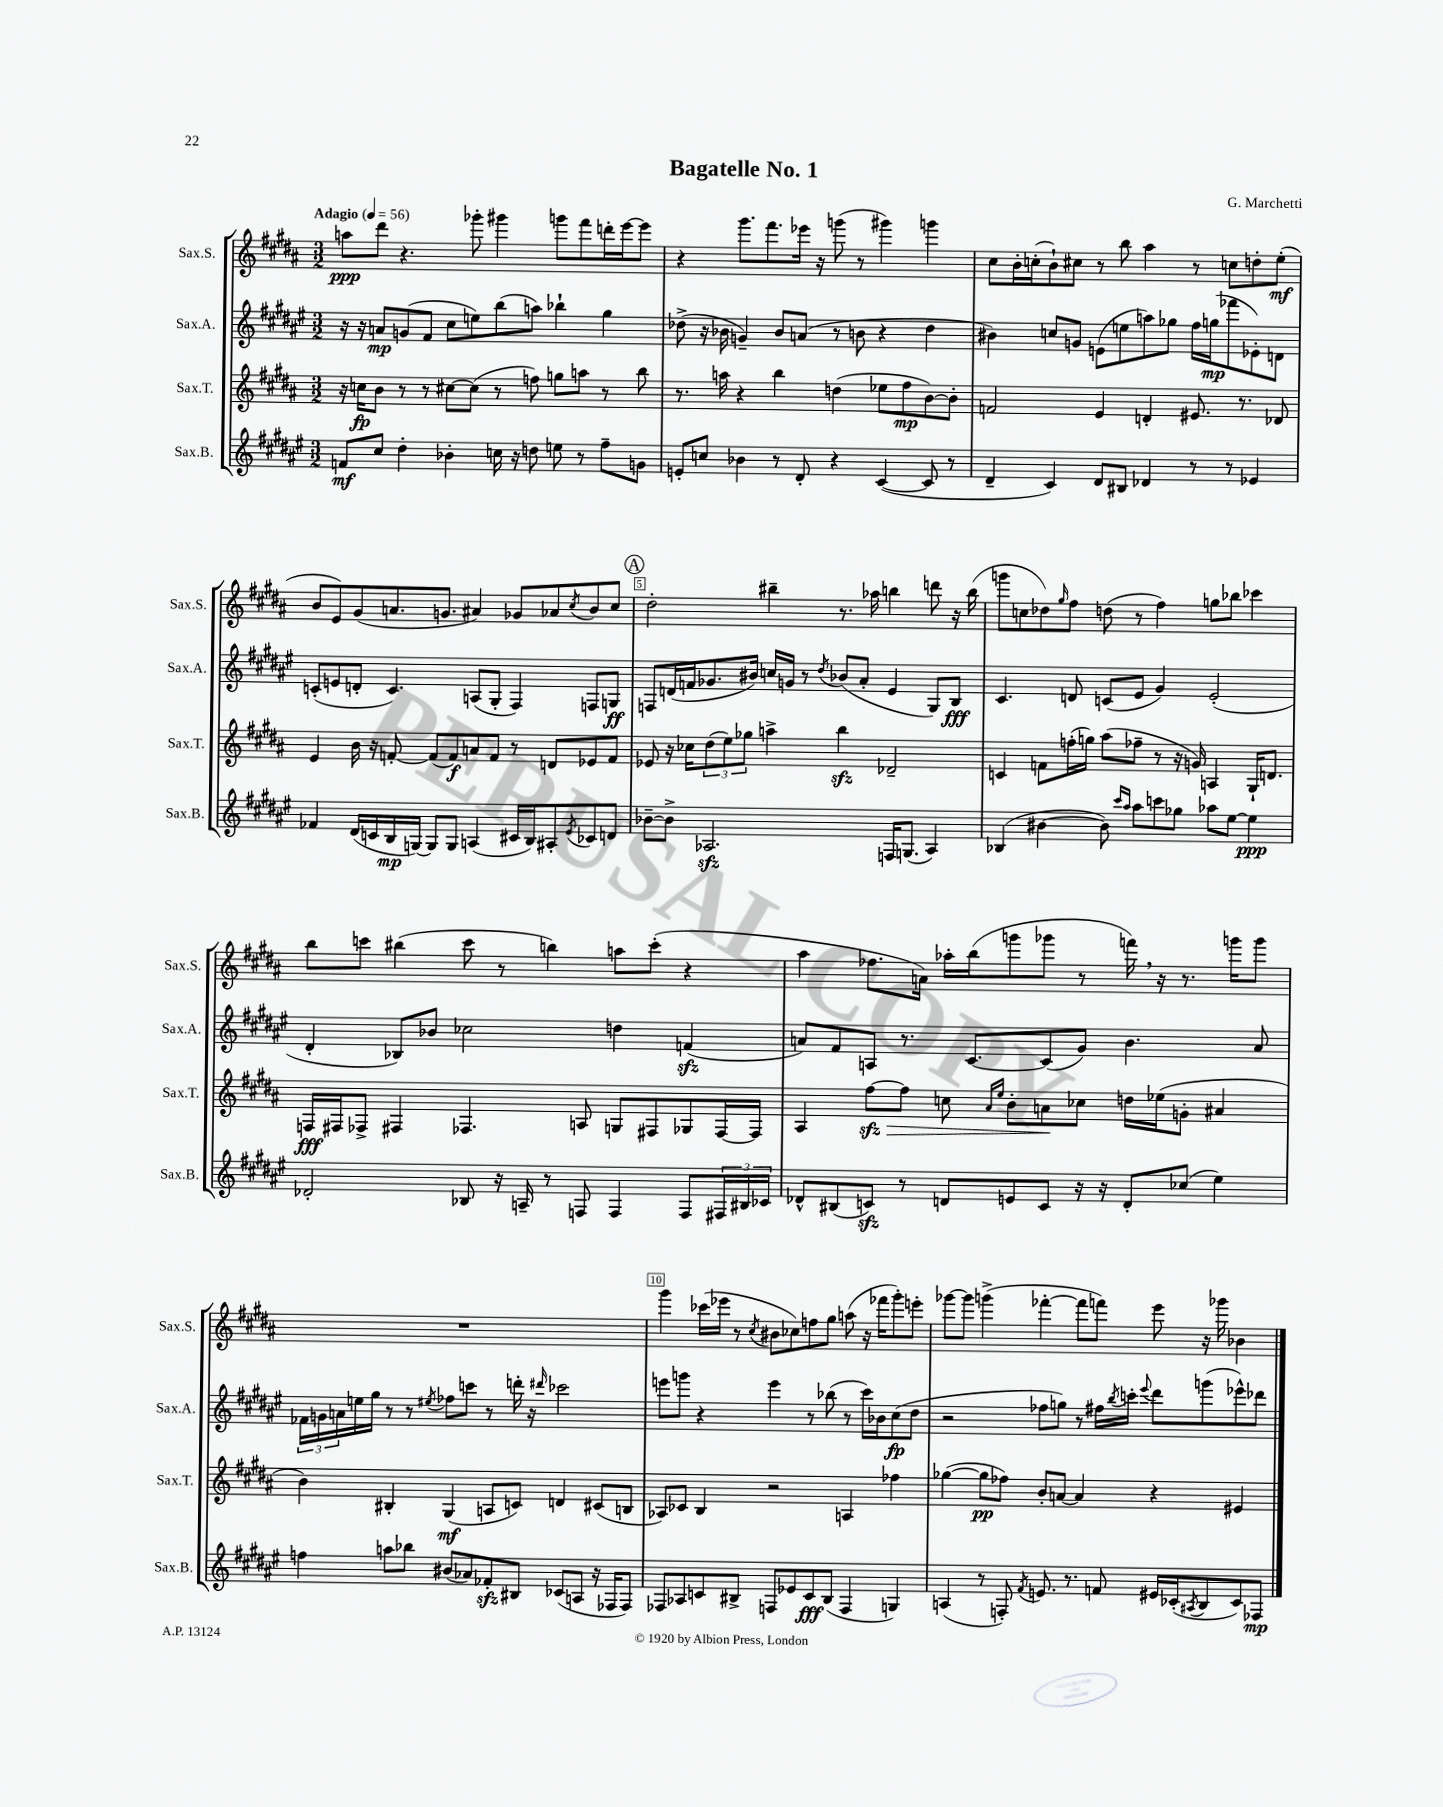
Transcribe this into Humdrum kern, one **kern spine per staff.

**kern	**kern	**kern	**kern
*staff4	*staff3	*staff2	*staff1
*clefG2	*clefG2	*clefG2	*clefG2
*k[f#c#g#d#a#e#]	*k[f#c#g#d#a#]	*k[f#c#g#d#a#e#]	*k[f#c#g#d#a#]
*M3/2	*M3/2	*M3/2	*M3/2
*MM56	*MM56	*MM56	*MM56
8f	16r	16r	8aa
.	16cc	16r	.
8cc#	8b	8a	8ddd#
4dd#'	8r	(8g	4.r
.	8r	8f#	.
4b-'	[8cc#	8cc#	.
.	(8cc#]	8ee)	8ggg-'
16cc	8r	(8bb	4ggg#
16r	.	.	.
8dd	8ff)	8aa)	.
8ee	8gg	4bb-`	8ggg
8r	8aa	.	8fff#
8ff#~	8r	4gg#	16ddd'
.	.	.	[16eee
8g	8bb	.	8eee]
=	=	=	=
8e'	8.r	(8dd-^	4r
8cc	.	16r	.
.	16aa	16b-	.
4b-	4r	4g~)	8.ggg#
.	.	.	8.fff#
8r	4bb	8b-	.
8d#'	.	(8a	16eee-
.	.	.	16r
4r	(4dd	8r	(8ggg
.	.	8b	8r
([4c#	8ee-	4r	4ggg#)
.	8ff#	.	.
8c#]	[8b)	4dd-	4ggg
8r	8b']	.	.
=	=	=	=
4d#~	2f	4b#)	8cc#
.	.	.	16b'
.	.	.	(16cc'
4c#)	.	8cc	8b`)
.	.	8g	8cc#
8d#	4e	(8e	8r
8B#	.	8ee	8bb
4d-	4d'	8aa)	4aa#
.	.	8gg-	.
8r	8.e#	16ff#	8r
.	.	(16gg	.
8r	.	8fff-	8cc
.	8.r	.	.
4e-	.	8e-')	8dd'
.	8d-	8d	(8ee'
=	=	=	=
4f-	4e	(8c'	8b
.	.	8e	8e)
(16d#	16b	8d'	(8g#
16c	16r	.	.
16B	[8f'	4.c)	8.a
[16G)	.	.	.
8G]	(8f]	.	.
.	.	.	8.g
8G	8f)	.	.
(4A	8a	(8A	4a#)
.	8f	8G#'	.
16c#	8r	4F#)	8g-
16B)	.	.	.
8A#'	8d	.	8a-
8qe#	.	.	8qcc#
8c-	8e-	8F	8b
8d	8f	8G	8cc#
=	=	=	=
[8b-~	8e-	8F	2dd#'
8b-^]	16r	(16d	.
.	16cc-	16f	.
2.A-	(12dd#	8.g-	.
.	12ee)	.	.
.	12gg-	.	.
.	.	16b#)	.
.	4aa^	16cc	4bb#~
.	.	16g	.
.	.	8r	.
.	.	8qdd#	.
.	4bb	(8b-	8.r
.	.	8a#'	.
.	.	.	16aa-
16F	2d-~	4e#	4bb
(8.G	.	.	.
4A-)	.	8G#)	8ddd
.	.	8B	16r
.	.	.	(16bb
=	=	=	=
(4B-	4c	4.c#	8ggg
.	.	.	8cc
[4b#	8f	.	8dd-)
.	.	.	16qqgg#
.	(16ff'	8d	8ff#
.	16gg)	.	.
8b#])	(8aa#	(8c	(8dd
16qqccc#	.	.	.
16qqaa#	.	.	.
8aa#	8ff-~	8e#	8r
8ccc	8r	4g#)	4ff#)
8gg-	16r	.	.
.	16g)	.	.
8aa-	4A	(2e#'	8gg
[8ee#	.	.	8bb-
4ee#]	16G#`	.	4ccc-
.	8.d	.	.
=	=	=	=
2d-'	16F	4d#'	8bb
.	16F#	.	.
.	8F-^	.	8ccc
.	4F#	8B-)	(4bb#
.	.	8b-	.
8B-	4.F-	2cc-	8ccc
16r	.	.	8r
16A~	.	.	.
8r	.	.	4bb)
8F	8A	.	.
4F	8G	4dd	8aa
.	8F#	.	(8ccc'
8F	8G-	(4f	4r
24F#	[16F#	.	.
24B#	.	.	.
.	16F#]	.	.
24c-	.	.	.
=	=	=	=
8d-^^	4A#	8a)	4aa#
(8B#	.	8f#	.
8c)	[8ff#	8A	8.ff-
8r	8ff#]	8.r	.
.	.	.	16a)
8d	8cc	.	16aa-'
.	.	[8.c#	(16bb
.	16qqa#	.	.
.	16qqee	.	.
8e	8b'	.	8ggg
8c	8a	(8c#]	8ggg-
16r	8cc-	8g#)	8r
16r	.	.	.
8d'	16dd	4.b	16fff)
.	(16ee-	.	16r
(8cc-	8g'	.	8.r
4ee#)	4a#	.	.
.	.	.	16ggg
.	.	8a	8ggg
=	=	=	=
4ff	4b)	24f-	1.r
.	.	24g	.
.	.	24a	.
.	.	16ee	.
.	.	16gg#	.
8aa	4B#'	8r	.
8bb-	.	8r	.
.	.	8qee#	.
(8b#	(4G#	8ff-	.
8a-)	.	8ccc	.
8f-'	8A	8r	.
8B#	8c)	16ddd'	.
.	.	16r	.
.	.	16qqddd#	.
(8c-	4d	2ccc-	.
8A	.	.	.
16r	(8c#	.	.
16F-	.	.	.
8F-)	8B	.	.
=	=	=	=
8F-	8A-)	8eee	4ggg#
8A-	8c-	8ggg	.
8c	4B	4r	(16ccc-
.	.	.	16eee-
8B#^	.	.	8r
.	.	.	8qcc#
8F	2r	4eee	8b#
8e-	.	.	8cc-)
8c	.	8r	8ff
(8B#	.	(8bb-	8gg#
4F	4A	8r	(8aa
.	.	16ccc#)	16r
.	.	16b-	16fff-
4G)	4ff-	(8cc#	8ggg#')
.	.	8dd#	8eee'
=	=	=	=
(4A	([4gg-	2r	[8ggg-
.	.	.	8ggg-]
8r	8gg-]	.	(4ggg^
8F')	8ff-)	.	.
8qf#	.	.	.
8.e	8b'	8ff-	[4fff-'
.	[8a	8gg)	.
8.r	.	.	.
.	4a]	8r	8fff-]
8f	.	16ff#	8fff)
.	.	8qbb	.
.	.	16ccc'	.
.	.	8qqeee#	.
16e#	4r	8ddd#	8eee
(16c-'	.	.	.
8qA#	.	.	.
8B	.	(8ggg	16r
.	.	.	16ggg-
8c-)	4e#	8eee-^^)	4b-
8F-	.	8ddd-	.
==	==	==	==
*-	*-	*-	*-
